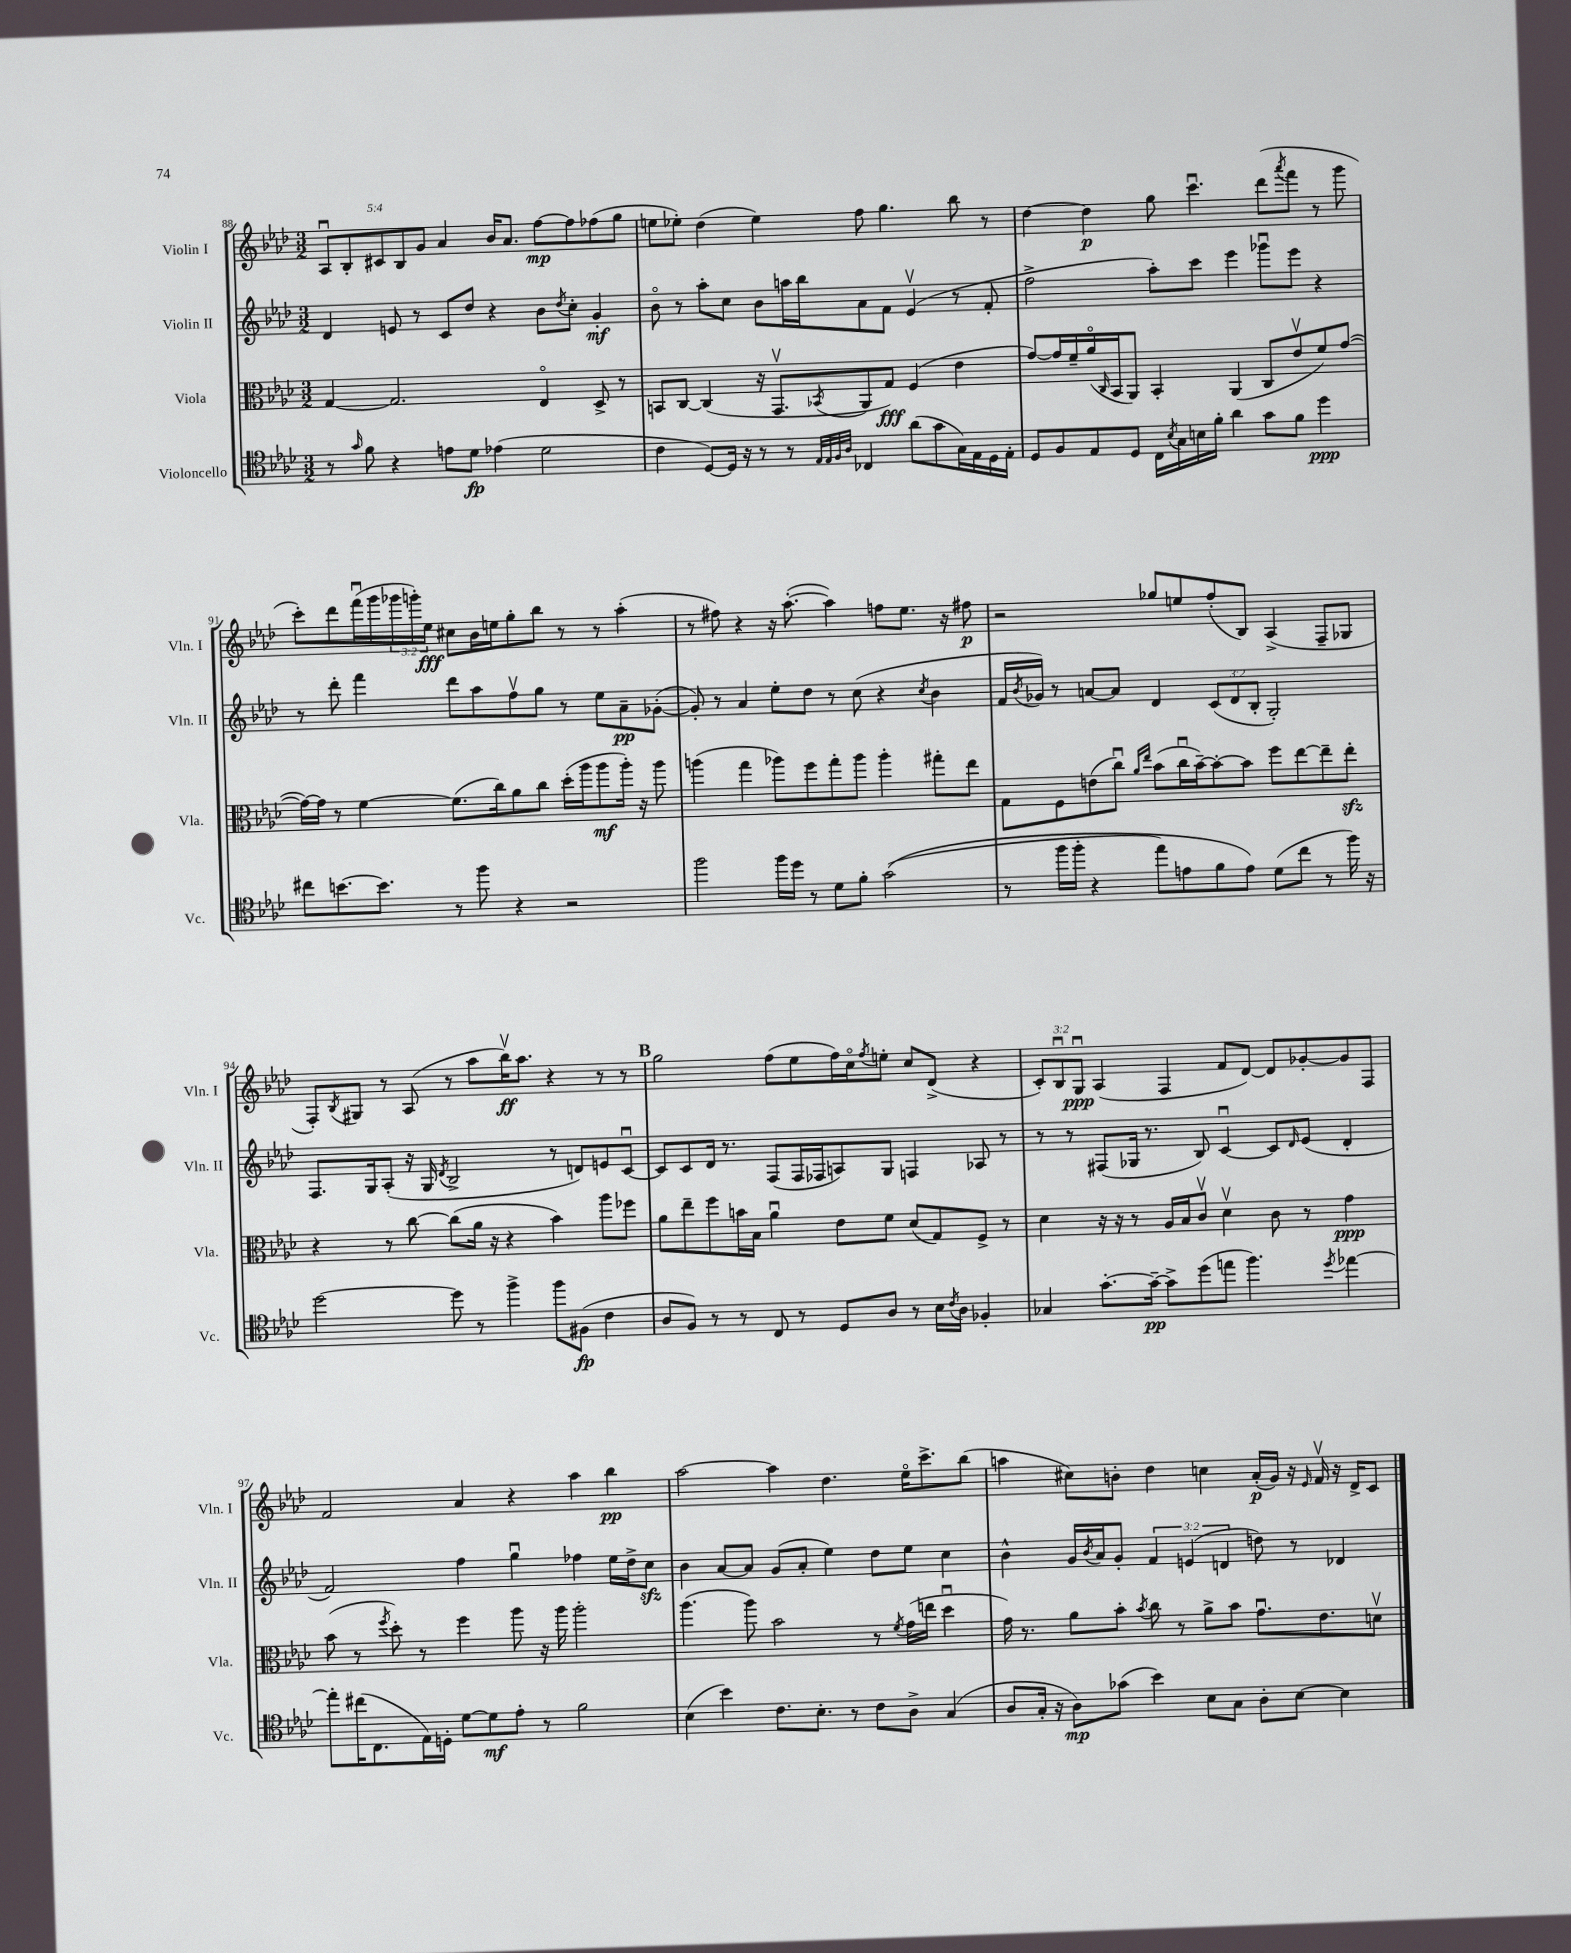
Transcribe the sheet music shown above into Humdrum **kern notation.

**kern	**kern	**kern	**kern
*staff4	*staff3	*staff2	*staff1
*clefC4	*clefC3	*clefG2	*clefG2
*k[b-e-a-d-]	*k[b-e-a-d-]	*k[b-e-a-d-]	*k[b-e-a-d-]
*M3/2	*M3/2	*M3/2	*M3/2
8r	[4G/	4d-/	10A-u/L
.	.	.	10B-'/
16qqg/	.	.	.
8f\	.	.	.
.	.	.	10c#/
4r	2.G/]	8e/	.
.	.	.	10B-/
.	.	8r	.
.	.	.	10g/J
8e\L	.	8c/L	4a-/
8d-\J	.	8dd-/J	.
(4e-\	.	4r	16b-/LK
.	.	.	8.a-/J
2d-\	4E-o/	8b-\L	[8ff\L
.	.	8qdd-/	.
.	.	8cc'\J	8ff\]
.	8D-^/	4g'/	(8ff-\
.	8r	.	8gg\J
=	=	=	=
4c\	8BB/L	8b-o\	8ee\L
.	[8C/J	8r	8ee-'\J)
[8D-/L)	(4C/]	8aa-'\L	(4dd-\
16D-/]Jk	.	8cc\J	.
16r	.	.	.
8r	16r	8b-\L	4ee-\)
.	8.GGv/L	.	.
8r	.	16aa\L	.
.	.	16bb-\J	.
32qqE-/LLL	.	.	.
32qqE-/	.	.	.
32qqF/	.	.	.
32qqA-/JJJ	8qBB-/	.	.
4C-/	8AA-/	8a-\	8ff\
.	8G/J)	8f\J	4.gg\
(8a-\L	(4F/	(4e-v/	.
8g\	.	.	.
16G\L)	4e-\	8r	8bb-\
16E-\	.	.	.
16D-\	.	8f'/	8r
16E-'\JJ	.	.	.
=	=	=	=
8D-/L	[8g/L)	2ff^\	[4dd-\
8F/	16g/]L	.	.
.	16f~/	.	.
8E-/	(16a-o/	.	4dd-\]
.	16qqC/	.	.
.	16BB-/J	.	.
8D-/J	8AA-/J)	.	.
16C\LL	4BB-'/	8aa-'\L)	8gg\
8qB-/	.	.	.
16G\	.	.	.
16B\	.	8ccc\J	4.cccu\
16f'\JJ	.	.	.
4a-\	(4AA-/	4eee-\	.
8g\L	8C/L	8ggg-u\L	(8ddd-\L
.	.	.	8qaaa-/
8f\J	8e-v/	8eee-\J	8fff\J
4dd-\	8f/)	4r	8r
.	([8g/J	.	8ggg\
=	=	=	=
8cc#\L	16g\_LL)	8r	8ccc'\L)
.	16g\]JJ	.	.
[8.b\	8r	8ddd-'\	8ddd-\
.	[4f\	4fff\	(16fffu\L
8.b\]J	.	.	16ggg\
.	.	.	24ggg-\
.	.	.	24ggg'\)
.	.	.	24ee-\JJ
8r	(8.f\]L	8ddd-\L	8cc#\L
8ff\	.	8aa-\	16b-\L
.	16cc\k)	.	16ee\J
4r	8a-\	8ffv\	8gg'\
.	8cc\J	8gg\J	8bb-\J
2r	(16dd-'\LL	8r	8r
.	16aa-\J	.	.
.	8aa-\	8ee-\L	8r
.	16aa-'\Jk)	8a-~\	(4aa-'\
.	16r	.	.
.	8aa-\	([8g-'\J	.
=	=	=	=
2ff\	(4aa\	8g-'/])	8r
.	.	8r	8ff#\)
.	4gg\	4a-/	4r
16ff\LL	8aa-\L)	8ee-'\L	16r
16dd-\JJ	.	.	([8.aa-'\
8r	8ff\	8dd-\J	.
8d-\L	8gg'\	8r	4aa-\])
8f'\J	8aa-\J	(8cc\	.
&((2g\	4aa-'\	4r	8ff\L
.	.	.	8.ee-\J
.	.	8qcc/	.
.	8gg#'\L	4b-\	.
.	.	.	16r
.	8ee-\J	.	8ff#\
=	=	=	=
8r	8G\L	16f/LL	2r
.	.	8qb-/	.
.	.	16g-/JJ)	.
16ff\LL	8F\	8r	.
16ff'\JJ	.	.	.
4r	(8e\	[8a/L	.
.	8ccu\J)	8a/]J	.
.	16qqa-/LL	.	.
.	16qqee-/JJ	.	.
8ee-\L)	(8b-\L	4d-/	8gg-/L
8e\	16ccu\L	.	8ee/
.	[16b-~\J)	.	.
8f\	8b-'\_	(12c/L	(8ff'/
.	.	12d-/	.
8e\J&)	8b-\]J	.	8B-/J)
.	.	12B-'/J	.
(8d-\L	8ff\L	2G'/)	(4A-^/
8cc\J	[8ee-\	.	.
8r	8ee-~\]	.	8F~/L
16ff\)	8ee-'\J	.	8G-/J
16r	.	.	.
=	=	=	=
[2dd-\	4r	8.F/L	8F'/L)
.	.	.	8qB-/
.	.	.	8G#/J
.	.	16G/k	.
.	8r	(8A-'/J	8r
.	[8cc\	16r	(8A-/
.	.	16G/	.
.	.	8qd-/	.
8dd-\]	(8cc\]L	2B-^/	8r
8r	16a-\Jk	.	8aa-\L
.	16r	.	.
4ff^\	4r	.	16bb-v\K)
.	.	.	8.aa-\J
8ff\L	4b-\)	8r	4r
(8F#\J	.	8d/L)	.
4c\	8aa-\L	8e/	8r
.	8ff-\J	[8cu/J	8r
=	=	=	=
8A-/L	8a-\L	8c/]L	2gg\
8F/J)	8ee-~\	8c/	.
8r	8ff\	16d-/Jk	.
.	.	8.r	.
8r	16b\L	.	.
.	16B-\JJ	.	.
8C/	4a-u\	(8F/L	(8ff\L
8r	.	16F/L	8ee-\
.	.	16F-/J	.
8D-/L	8e-\L	8A/)	16ff\L)
.	.	.	16cco\J
.	.	.	8qff/
8A-/J	8f\J	8G/J	8ee'\J
8r	(8d-/L	4F/	8cc/L
16B-\LL	8G/)	.	(8d-^/J
8qc/	.	.	.
16A-\JJ	.	.	.
4F-'/	8F^/J	8A-/	4r
.	8r	8r	.
=	=	=	=
4G-/	4d-\	8r	12c'/L)
.	.	.	12B-u/
.	.	8r	.
.	.	.	12Gu/J
[8.g'\L	16r	(8F#/L	(4A-/
.	16r	.	.
.	8r	16G-/Jk	.
16g~\_Jk	.	8.r	.
8g^\]L	16A-/LL	.	4F/
.	16B-/J	.	.
(8dd-\	8cv/J	8B-/)	.
8ee\J	4d-v\	[4cu/	8f/L
4.ff\)	.	.	[8d-/J)
.	8c\	8c/]L	8d-/]L
.	.	16qqd-/	.
.	8r	(8e-/J	[8g-'/
8qdd-/	.	.	.
[4ee-\	4g\	4d-'/	8g-/]
.	.	.	8F/J
=	=	=	=
8ee-'\]L	(8b-\	2f/)	2f/
(16cc#\K	8r	.	.
8.C\	.	.	.
.	8qff/	.	.
.	8dd-'\)	.	.
16E-\L)	8r	.	.
16D'\JJ	.	.	.
[8d-\L	4ff\	4ff\	4a-/
8d-\]	.	.	.
8e-'\J	8aa-\	4ggu\	4r
8r	16r	.	.
.	16aa-\	.	.
2f\	2aa-'\	4ff-\	4aa-\
.	.	16ee-\LL	4bb-\
.	.	16dd-^\J	.
.	.	8cc\J	.
=	=	=	=
(4B-\	(4.aa-\	4b-\	[2aa-\
4b-\)	.	[8a-/L	.
.	8aa-\)	8a-/]J	.
8.c\L	2b-\	(8g/L	4aa-\]
.	.	8a-'/J	.
8.B-'\J	.	.	.
.	.	4ee-\)	4.dd-\
8r	.	.	.
8c\L	8r	8dd-\L	.
.	8qf/	.	.
8A-^\J	(16g\LL	8ee-\J	16ee-o\LK
.	16ee\JJ	.	8.ccc^\
(4G/	4dd-u\	4cc\	.
.	.	.	(8bb-\J
=	=	=	=
8A-/L	16g\)	4b-^^\	4aa\
.	8.r	.	.
16G'/Jk	.	.	.
16r	.	.	.
8A-\L)	8a-\L	16g/LL	8cc#\L)
.	.	8qb-/	.
.	.	16a-/J	.
(8g-\J	8b-'\J	8g'/J	8b'\J
.	8qb-/	.	.
4b-\)	8cc\	6f/	4dd-\
.	8r	.	.
.	.	(6e/	.
8B-\L	8a-^\L	.	4cc\
.	.	6d/	.
8G\J	8b-\J	.	.
8A-'\L	8.gu\L	8dd\)	(16a-'/LL
.	.	.	16g/JJ)
[8B-\J	.	8r	16r
.	.	.	16qqe-/
.	8.e-\	.	16fv/
4B-\]	.	4d-/	16r
.	.	.	16d-^/LK
.	8dv\J	.	8c/J
==	==	==	==
*-	*-	*-	*-
